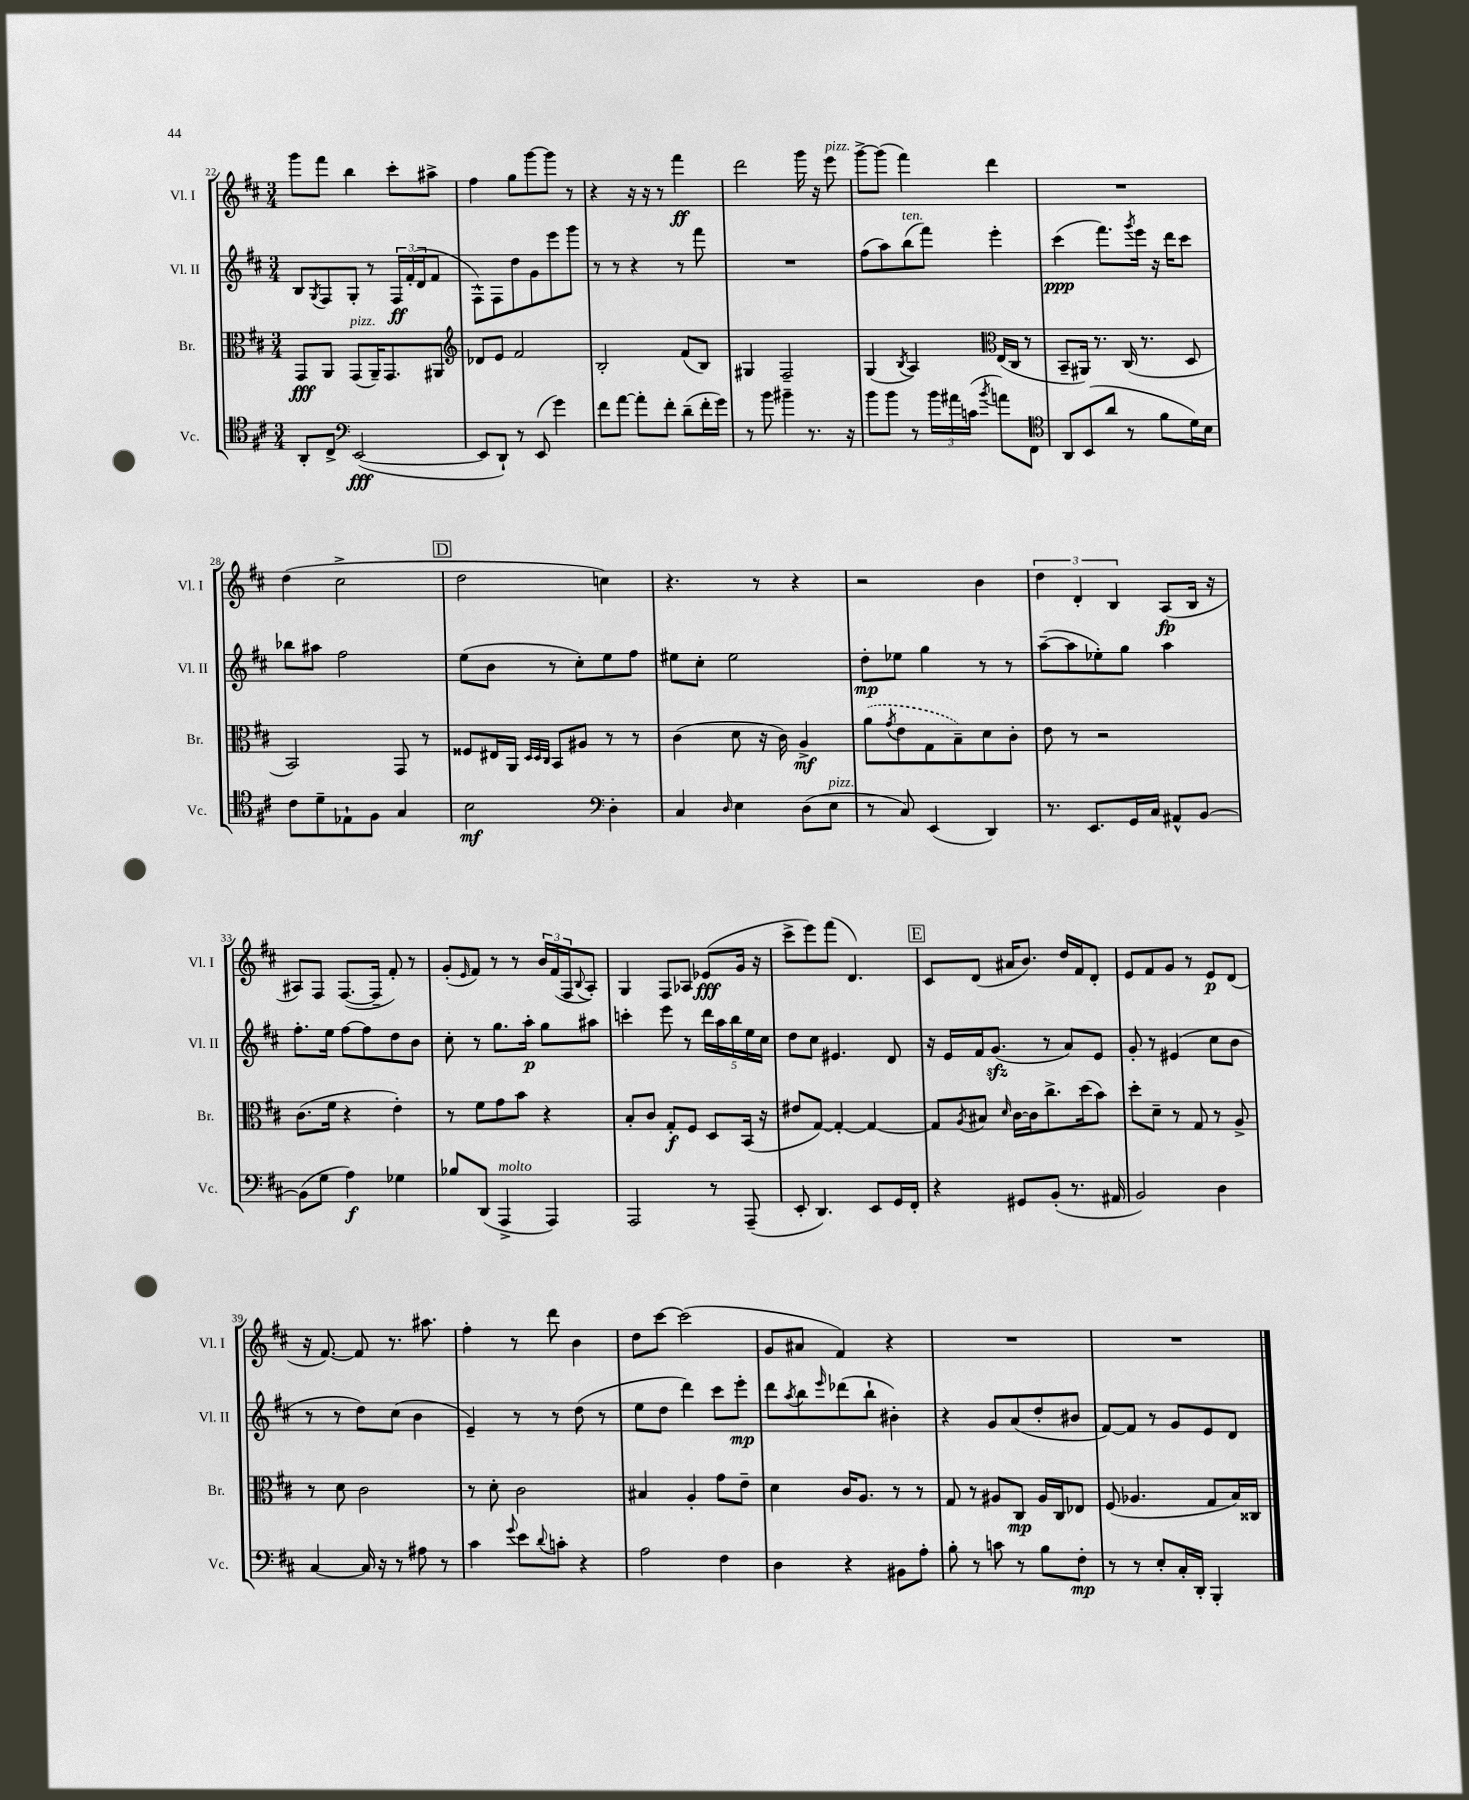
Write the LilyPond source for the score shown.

<<
\new StaffGroup <<
\new Staff = "s0" \with { instrumentName = "Vl. I" shortInstrumentName = "Vl. I" } {
    \clef treble \key d \major \numericTimeSignature \time 3/4
    g'''8 fis'''8 b''4 cis'''8-. ais''8-> |
    fis''4 g''8 g'''8~ g'''8 r8 |
    r4 r16 r16 r8 fis'''4\ff |
    d'''2 g'''16 r16 e'''8^\markup { \italic "pizz." } |
    g'''8~-> g'''8( fis'''4) d'''4 |
    R2. |
    d''4( cis''2-> |
    \mark \markup { \box "D" } d''2 c''4) |
    r4. r8 r4 |
    r2 b'4 |
    \tuplet 3/2 { d''4 d'4-. b4 } a8\fp( b16 r16 |
    ais8) fis8 fis8.~( fis16-- fis'8-.) r8 |
    g'8-.( \grace { e'16 } fis'8) r8 r8 \tuplet 3/2 { b'16 fis'16( fis16 } \appoggiatura { b8 } a8-.) |
    g4 fis8 aes8 ees'8\fff( g'16 r16 |
    cis'''8-> e'''8) fis'''8( d'4.) |
    \mark \markup { \box "E" } cis'8 d'8( ais'16 b'8.) d''16 fis'16 d'8-. |
    e'8 fis'8 g'8 r8 e'8\p d'8( |
    r16 fis'8.~) fis'8 r8. ais''8. |
    fis''4-. r8 d'''8 b'4 |
    d''8 cis'''8~ cis'''2( |
    g'8 ais'8 fis'4) r4 |
    R2. |
    R2. \bar "|." |
}
\new Staff = "s1" \with { instrumentName = "Vl. II" shortInstrumentName = "Vl. II" } {
    \clef treble \key d \major \numericTimeSignature \time 3/4
    b8 \acciaccatura { g8 } fis8 g8-. r8 \tuplet 3/2 { fis16\ff fis'16-.( d'16 } fis'8 |
    fis8-^) fis8 d''8 g'8 e'''8 g'''8 |
    r8 r8 r4 r8 fis'''8 |
    R2. |
    fis''8( a''8) b''8^\markup { \italic "ten." }( fis'''8) e'''4-. |
    cis'''4\ppp( fis'''8.) \acciaccatura { g'''8 } e'''16 r16 d'''16 cis'''8 |
    bes''8 ais''8 fis''2 |
    \mark \markup { \box "D" } e''8( b'8 r8 cis''8-.) e''8 fis''8 |
    eis''8 cis''8-. eis''2 |
    d''8-.\mp ees''8 g''4 r8 r8 |
    a''8~--( a''8 ees''8-.) g''8 a''4 |
    fis''8.-. e''16 fis''8~ fis''8 d''8 b'8 |
    cis''8-. r8 g''8. a''16-.\p g''8 ais''8 |
    c'''4-. e'''8 r8 \tuplet 5/4 { d'''16 a''16 b''16 e''16 cis''16 } |
    d''8 cis''8 eis'4. d'8 |
    \mark \markup { \box "E" } r16 e'16 fis'16 g'8.\sfz( r8 a'8) e'8 |
    g'8-. r8 eis'4( cis''8 b'8 |
    r8 r8 d''8) cis''8( b'4 |
    e'4--) r8 r8 d''8( r8 |
    e''8 d''8 d'''4) cis'''8 e'''8-.\mp |
    d'''8 \acciaccatura { a''8 } b''8 \grace { e'''16 } des'''8( b''8-! bis'4-.) |
    r4 g'8 a'8( d''8-. bis'8 |
    fis'8~) fis'8 r8 g'8 e'8 d'8 \bar "|." |
}
\new Staff = "s2" \with { instrumentName = "Br." shortInstrumentName = "Br." } {
    \clef alto \key d \major \numericTimeSignature \time 3/4
    g,8\fff a,8 g,8^\markup { \italic "pizz." }( a,16--) g,8. ais,8 |
    \clef treble des'8 e'8 fis'2 |
    b2-. fis'8( b8) |
    gis4 fis2-- |
    g4( \acciaccatura { b8 } a4) \clef alto e16( cis16 r8 |
    b,8-- ais,16) r8. cis16( r8. d8 |
    b,2) g,8 r8 |
    \mark \markup { \box "D" } fisis8 eis16 a,16 \grace { d32 d32 cis32 } b,8 ais8 r8 r8 |
    cis'4( d'8 r16 cis'16) a4->\mf |
    \once \slurDashed a'8( \acciaccatura { g'8 } e'8 g8 b8--) d'8 cis'8-. |
    e'8 r8 r2 |
    cis'8.( fis'16 r4 e'4-.) |
    r8 fis'8 g'8 b'8 r4 |
    b8-. cis'8 g8-.\f fis8 d8 b,16( r16 |
    eis'8 g8~) g4~-. g4~ |
    \mark \markup { \box "E" } g8 \acciaccatura { a8 } bis8 \grace { d'16 } cis'16~ cis'16 cis''8.-> d''16( b'8) |
    d''8-. d'8-- r8 g8 r8 a8-> |
    r8 d'8 cis'2 |
    r8 d'8-. cis'2 |
    bis4 a4-. g'8 e'8-- |
    d'4 cis'16 a8. r8 r8 |
    g8 r8 ais8 cis8\mp ais16 cis16 ees8 |
    fis8( aes4. g8 b16) cisis16 \bar "|." |
}
\new Staff = "s3" \with { instrumentName = "Vc." shortInstrumentName = "Vc." } {
    \clef tenor \key d \major \numericTimeSignature \time 3/4
    a,8-. cis8-> \clef bass e,2~\fff( |
    e,8 d,8-!) r8 e,8( g'4) |
    fis'8 a'8~ a'8-. fis'8-. d'8--( fis'16-. g'16) |
    r8 b'8 bis'4-- r8. r16 |
    b'8 b'8 r8 \tuplet 3/2 { b'16 ais'16 c'16( } \acciaccatura { b'8 } a'8) fis,8 |
    \clef tenor a,8 b,8( a'8 r8 fis'8 d'16) b16 |
    cis'8 d'8-- ees8-! fis8 g4 |
    \mark \markup { \box "D" } b2\mf \clef bass d4-. |
    cis4 \grace { d16 } e4 d8( e8^\markup { \italic "pizz." } |
    r8 cis8) e,4( d,4) |
    r8. e,8. g,16 cis16 ais,8-^ b,8~ |
    b,8( g8 a4\f) ges4 |
    bes8 d,8( a,,4->^\markup { \italic "molto" } a,,4) |
    a,,2 r8 a,,8--( |
    e,8-. d,4.) e,8 g,16 fis,16-. |
    \mark \markup { \box "E" } r4 gis,8 b,8-.( r8. ais,16 |
    b,2) d4 |
    cis4~ cis16 r16 r8 ais8 r8 |
    cis'4 \appoggiatura { g'8 } e'8 \appoggiatura { d'8 } c'8-. r4 |
    a2 fis4 |
    d4 r4 bis,8 a8-. |
    b8-. r8 c'8 r8 b8 fis8-.\mp |
    r8 r8 e8-. cis16-. d,16-. b,,4-. \bar "|." |
}
>>
>>
\layout { \context { \Score currentBarNumber = #22 } }
